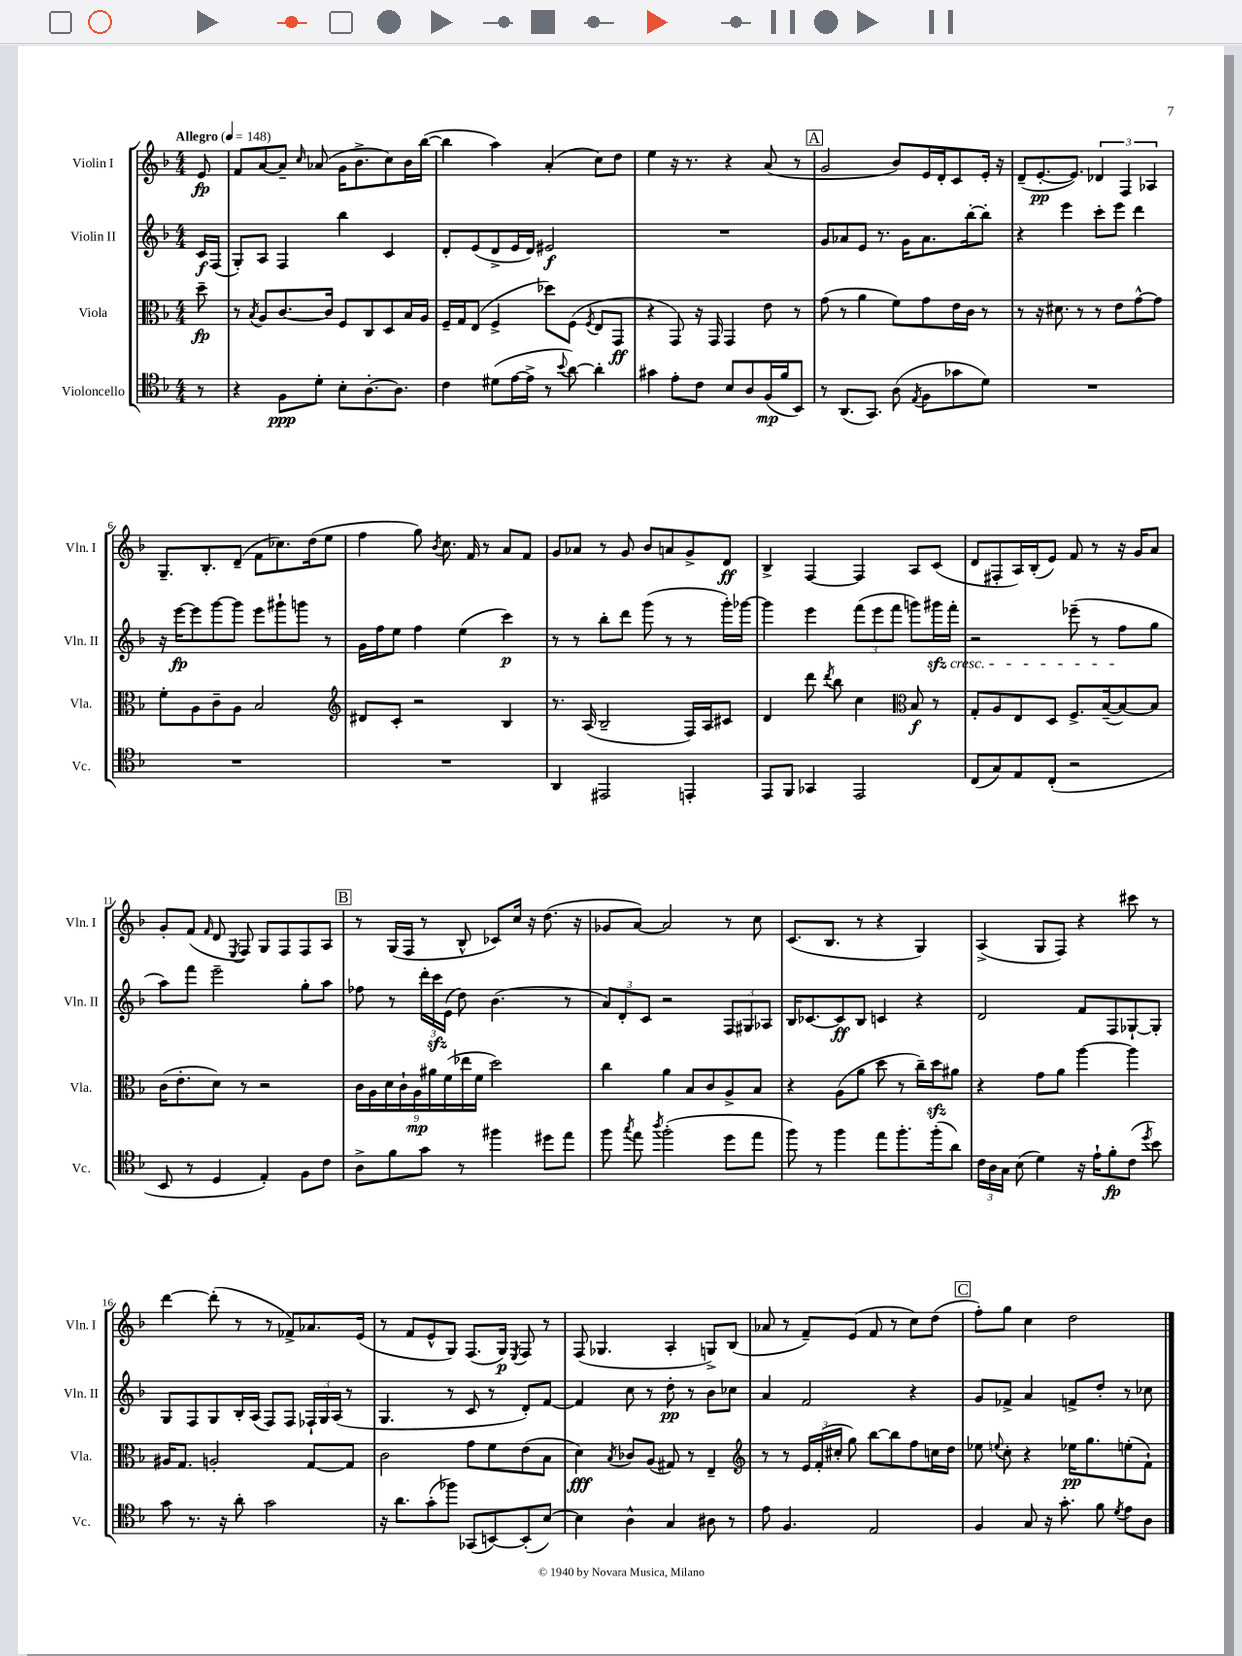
<<
\new StaffGroup <<
\new Staff = "s0" \with { instrumentName = "Violin I" shortInstrumentName = "Vln. I" } {
    \clef treble \key f \major \numericTimeSignature \time 4/4 \partial 8 \tempo "Allegro" 4 = 148
    \autoBeamOff e'8\fp |
    f'8[ a'8~ a'8]-- \grace { c''16 } aes'8( g'16[ bes'8.-> c''8) bes'16 bes''16]~( |
    bes''4 a''4) a'4-.( c''8[) d''8] |
    e''4 r16 r8. r4 a'8( r8 |
    \mark \markup { \box "A" } g'2 bes'8[) e'16 d'16-. c'8 e'16]-. r16 |
    d'8[--( e'8.~-.\pp e'8.]) \tuplet 3/2 { des'4 f4 aes4 } |
    g8.[-- bes8.-. d'8]--( f'8[ ces''8.) d''16( e''8] |
    f''4 g''8) \acciaccatura { bes'8 } c''8. f'16 r8 a'8[ f'8] |
    g'8[ aes'8] r8 g'8 bes'8[ a'8 g'8-> d'8]\ff |
    bes4-> f4~ f4 a8[ c'8]( |
    d'8[ fis8-. a16) bes16-.( e'8]) f'8 r8 r16 g'16[ a'8] |
    g'8[-. f'8]( \grace { f'16 } d'8 \acciaccatura { e8 } f8) g8[ f8 f8 a8] |
    \mark \markup { \box "B" } r8 g16[( f16] r8 bes8-^ ces'8[) c''16] r16 d''8.( r16 |
    ges'8[ a'8]~) a'2 r8 c''8 |
    c'8.[( bes8.] r8 r4 g4) |
    a4->( g8[ f8]) r4 cis'''8 r8 |
    d'''4~ d'''8-.( r8 r8 fes'8[->) aes'8. e'16]( |
    r8 f'8[ e'8-^ g8]) f8.[( g16]\p) \acciaccatura { e8 } f8 r8 |
    f8( ges4. a4-. g8[->) bes8]( |
    aes'8 r8 f'8[--) e'8]( f'8 r8 c''8[) d''8]( |
    \mark \markup { \box "C" } f''8[-.) g''8] c''4 d''2 \bar "|." |
}
\new Staff = "s1" \with { instrumentName = "Violin II" shortInstrumentName = "Vln. II" } {
    \clef treble \key f \major \numericTimeSignature \time 4/4 \partial 8
    \autoBeamOff c'16[\f f16]( |
    g8[-.) a8] f4 bes''4 c'4 |
    d'8[-. e'8( d'8-> e'16 d'16]) eis'2\f |
    R1 |
    \mark \markup { \box "A" } g'8[ aes'8 e'8] r8. g'16[ aes'8. bes''16~-. bes''8]-. |
    r4 e'''4 c'''8[-. e'''8] d'''4 |
    r16 e'''16[~\fp e'''8 g'''8~ g'''8] e'''8[ gis'''8-! g'''8] r8 |
    g'16[ f''16 e''8] f''4 e''4( c'''4\p) |
    r8 r8 bes''8[-. d'''8] g'''8( r8 r8 g'''16[-.) ges'''16]~ |
    ges'''4 e'''4 \tuplet 3/2 { f'''8[( e'''8 f'''8] } g'''8[) gis'''16\sfz\cresc f'''16]-. |
    r2 ees'''8--( r8 f''8[\! g''8] |
    a''8[) f'''8] e'''2-- g''8[-. a''8] |
    \mark \markup { \box "B" } fes''8 r8 \tuplet 3/2 { d'''16[-. c'''16\sfz e'16]( } d''8) bes'4.( r8 |
    \tuplet 3/2 { a'8[) d'8-. c'8] } r2 \tuplet 3/2 { f8[ gis8 aes8] } |
    bes16[ ces'8.~ ces'8\ff bes8] c'4 r4 |
    d'2 f'8[ f8 ges8~-! ges8]-. |
    g8[ f8 g8 bes16-. a16]( f8[) f8] \tuplet 3/2 { fes16[-! g16 a16]( } r8 |
    g4. r8 c'8 r8 d'8[-.) f'8]~ |
    f'4 c''8 r8 d''8-.\pp r8 bes'8[ ces''8] |
    a'4 f'2 r4 |
    \mark \markup { \box "C" } g'8[ fes'8]-> a'4 f'8[-> d''8]-. r8 ces''8 \bar "|." |
}
\new Staff = "s2" \with { instrumentName = "Viola" shortInstrumentName = "Vla." } {
    \clef alto \key f \major \numericTimeSignature \time 4/4 \partial 8
    \autoBeamOff d''8--\fp |
    r8 \acciaccatura { bes8 } a8[ c'8.~ c'16] f8[ c8 d8 bes16 a16] |
    f16[-- g16 e8]( f4-> des''8[) f8]( \acciaccatura { f8 } e8[ g,8]\ff |
    r4 g,8) r16 g,16 g,4 e'8 r8 |
    \mark \markup { \box "A" } g'8( r8 a'4 f'8[) g'8 e'16 c'16] r8 |
    r8 r16 dis'8. r8 r8 e'8[ g'8~-^ g'8] |
    f'8[-. a8 c'8-- a8] bes2 |
    \clef treble dis'8[ c'8]-. r2 bes4 |
    r8. a16( bes2-- f16[) a16 cis'8] |
    d'4 d'''8 \acciaccatura { d'''8 } bes''8 c''4 \clef alto bes8\f r8 |
    g8[-. a8 e8 d8] f8.[-> bes16~--( bes8~) bes8] |
    c'16[( e'8.-. d'8]) r8 r2 |
    \mark \markup { \box "B" } \tuplet 9/8 { c'16[ a16 d'16 c'16-! a16\mp ais'16 f'16( ees''16 f'16] } d''2) |
    c''4 a'4 bes8[ c'8 a8-> bes8] |
    r4 a8[( a'8] d''8 r8 c''16[--) d''16\sfz ais'8] |
    r4 g'8[ a'8] a''4~ a''4 |
    ais16[ g8.] a2-. g8[~ g8] |
    c'2 g'8[ f'8 e'8( bes8] |
    d'4\fff) \acciaccatura { bes8 } ces'8[ a8]( gis8) r8 e4-- |
    \clef treble r8 r8 \tuplet 3/2 { e'16[ f'16-.( cis''16]-. } g''8) bes''8[~ bes''8 f''8 c''16 d''16] |
    \mark \markup { \box "C" } ees''8 \appoggiatura { e''8 } c''8-. r4 ees''16[\pp g''8. e''8-.( f'8]-!) \bar "|." |
}
\new Staff = "s3" \with { instrumentName = "Violoncello" shortInstrumentName = "Vc." } {
    \clef tenor \key f \major \numericTimeSignature \time 4/4 \partial 8
    \autoBeamOff r8 |
    r4 f8[\ppp d'8]-. bes8[-. a8.~-. a8.] |
    c'4 dis'8[( e'16~ e'16]-> r8 \appoggiatura { bes'8 } a'8~) a'4-. |
    gis'4 e'8[-. c'8] bes8[ a8 f16\mp( f'16 bes,8]) |
    \mark \markup { \box "A" } r8 a,8.[( g,8.]) a8( \acciaccatura { e8 } f8[ ges'8 d'8]) |
    R1 |
    R1 |
    R1 |
    a,4 eis,2 e,4-. |
    e,8[ f,8] ges,4 e,2 |
    c8[( g8) e8 c8]-.( r2 |
    bes,8 r8 d4 e4-.) f8[ c'8] |
    \mark \markup { \box "B" } a8[-> f'8 g'8] r8 fis''4 dis''8[ e''8] |
    f''8 \acciaccatura { g''8 } e''8 \acciaccatura { a''8 } f''2-.( d''8[ e''8] |
    f''8) r8 f''4 e''8[ f''8.-. f''16-.( a'8]) |
    \tuplet 3/2 { c'16[ a16 g16] } bes8( d'4) r16 e'16[-! f'8-.\fp c'8]( \acciaccatura { d''8 } bes'8) |
    g'8 r8. r16 a'8-. g'2 |
    r16 a'8.[ g'8-.( fes''8]) ges,8[( b,8~) b,8-.( bes8]~) |
    bes4 a4-^ g4 ais8 r8 |
    e'8 f4. e2 |
    \mark \markup { \box "C" } f4 g8 r16 g'8.-. f'8 \acciaccatura { d'8 } e'8[ a8] \bar "|." |
}
>>
>>
